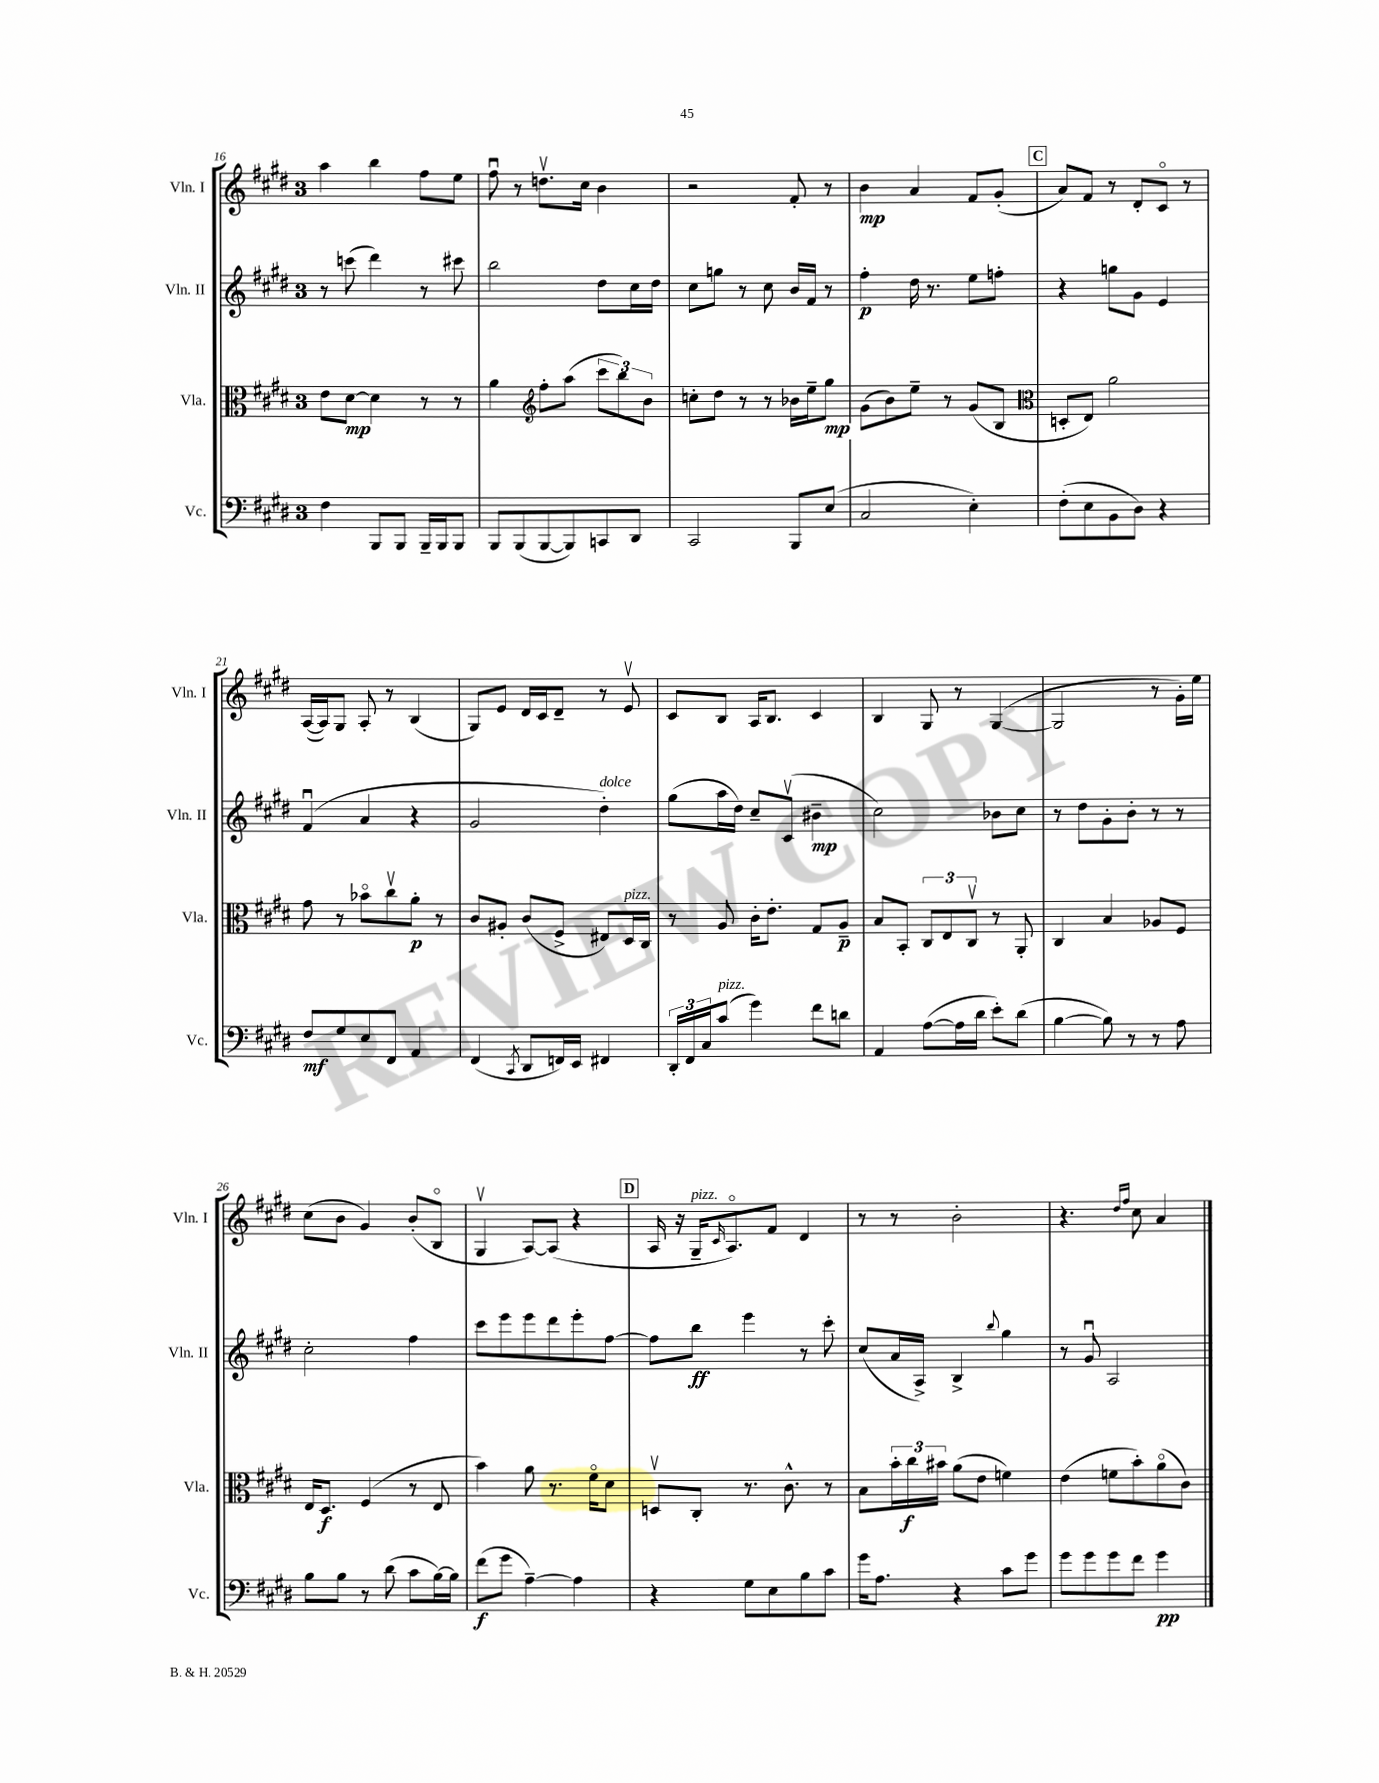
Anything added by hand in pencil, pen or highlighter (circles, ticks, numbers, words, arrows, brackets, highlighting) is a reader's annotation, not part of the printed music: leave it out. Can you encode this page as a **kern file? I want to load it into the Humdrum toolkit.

**kern	**kern	**kern	**kern
*staff4	*staff3	*staff2	*staff1
*clefF4	*clefC3	*clefG2	*clefG2
*k[f#c#g#d#]	*k[f#c#g#d#]	*k[f#c#g#d#]	*k[f#c#g#d#]
*M3/4	*M3/4	*M3/4	*M3/4
4F#\	8e\L	8r	4aa\
.	[8d#\J	(8ccc\	.
8BBB/L	4d#\]	4ddd#\)	4bb\
8BBB/J	.	.	.
16BBB~/LL	8r	8r	8ff#\L
16BBB/J	.	.	.
8BBB/J	8r	8ccc#\	8ee\J
=	=	=	=
8BBB/L	4a\	2bb\	8ff#u\
(8BBB/	.	.	8r
*	*clefG2	*	*
[8BBB/	8ff#'\L	.	8.ddv\L
8BBB/])	(8aa\J	.	.
.	.	.	16cc#\Jk
8CC/	12ccc#\L	8dd#\L	4b\
.	12bb\)	.	.
8DD#/J	.	16cc#\L	.
.	12b\J	.	.
.	.	16dd#\JJ	.
=	=	=	=
2CC#/	8cc'\L	8cc#\L	2r
.	8dd#\J	8gg\J	.
.	8r	8r	.
.	8r	8cc#\	.
8BBB/L	16b-\LL	16b/LL	8f#'/
.	16ee~\J	16f#/JJ	.
(8E/J	8gg#\J	8r	8r
=	=	=	=
2C#/	(8g#\L	4ff#'\	4b\
.	8b\)	.	.
.	8ee~\J	16dd#\	4a/
.	.	8.r	.
.	8r	.	.
4E'\)	(8g#/L	8ee\L	8f#/L
.	8B/J	8ff'\J	(8g#'/J
=	=	=	=
*	*clefC3	*	*
(8F#'\L	8D'/L	4r	8a/L)
8E\	8E/J)	.	8f#/J
8BB\	2a\	8gg\L	8r
8D#\J)	.	8g#\J	8d#'/L
4r	.	4e/	8c#o/J
.	.	.	8r
=	=	=	=
8F#/L	8g#\	(4f#u/	([16A/LL
.	.	.	16A/]J)
8G#/	8r	.	8G#/J
8E/	8b-o\L	4a/	8A'/
8FF#/J	8cc#v\	.	8r
4AA/	8a'\J	4r	(4B/
.	8r	.	.
=	=	=	=
(4FF#/	8c#/L	2g#/	8G#/L)
.	8A#'/J	.	8e/J
8qCC#/	.	.	.
8DD#/L	(8c#/L	.	16d#/LL
.	.	.	16c#/J
16FF/L)	8F#^/J	.	8d#~/J
16EE/JJ	.	.	.
4FF#/	8E#/L)	4dd#'\)	8r
.	16D#/L	.	8ev/
.	16C#/JJ	.	.
=	=	=	=
24DD#'/LL	8r	(8gg#\L	8c#/L
24FF#/	.	.	.
24C#/J	.	.	.
(8c#/J	8A/	16aa\L	8B/J
.	.	16dd#\JJ)	.
4g#\)	16c#'\LK	8cc#~/L	16A/LK
.	8.e'\J	.	8.B/J
.	.	(8c#v/J	.
8f#\L	8G#/L	4b#~\	4c#/
8d\J	8A~/J	.	.
=	=	=	=
4AA/	8B/L	2cc#\)	4B/
.	8BB'/J	.	.
([8A\L	12C#/L	.	8G#/
.	12E/	.	.
16A\]L	.	.	8r
.	12C#v/J	.	.
16d#\JJ	.	.	.
8e'\L)	8r	8b-\L	([4G#/
(8d#\J	8AA'/	8cc#\J	.
=	=	=	=
[4B\	4C#/	8r	2G#/]
.	.	8dd#\L	.
8B\])	4B/	8g#'\	.
8r	.	8b'\J	.
8r	8A-/L	8r	8r
8A\	8F#/J	8r	16g#'\LL)
.	.	.	16ee\JJ
=	=	=	=
8B\L	16E/LK	2cc#'\	(8cc#\L
.	8.D#/J	.	.
8B\J	.	.	8b\J
8r	(4F#/	.	4g#/)
(8d#\	.	.	.
8c#\L	8r	4ff#\	(8b'/L
[16B\L)	8E/	.	8Bo/J
16B\]JJ	.	.	.
=	=	=	=
(8f#\L	4b\)	8ccc#\L	4G#v/
8g#\J	.	8eee\	.
[4A~\)	8a\	8eee\	[8A/L)
.	8.r	8ddd#\	(8A/]J
4A\]	.	8eee'\	4r
.	16f#o\LK	.	.
.	8d#\J	[8ff#\J	.
=	=	=	=
4r	8Dv/L	8ff#\]L	16A/
.	.	.	16r
.	8C#'/J	8bb\J	16G#~/LK
.	.	.	16qqc#/
.	.	.	8.Ao/)
8G#\L	8.r	4eee\	.
8E\	.	.	8f#/J
.	8.c#^^\	.	.
8B\	.	8r	4d#/
8c#\J	8r	8ccc#'\	.
=	=	=	=
16g#\LK	8B\L	(8cc#/L	8r
8.A\J	.	.	.
.	24b'\L	16a/L	8r
.	24cc#\	.	.
.	.	16A^/JJ)	.
.	24b#\JJ	.	.
4r	(8a\L	4B^/	2b'\
.	8e\J	.	.
.	.	8qqbb/	.
8c#\L	4f\)	4gg#\	.
8g#\J	.	.	.
=	=	=	=
8g#\L	(4e\	8r	4.r
8g#\	.	8g#u/	.
8g#\	8f\L	2A/	.
.	.	.	16qqdd#/LL
.	.	.	16qqff#/JJ
8f#\J	8b'\)	.	8cc#\
4g#\	(8ao\	.	4a/
.	8c#\J)	.	.
==	==	==	==
*-	*-	*-	*-
